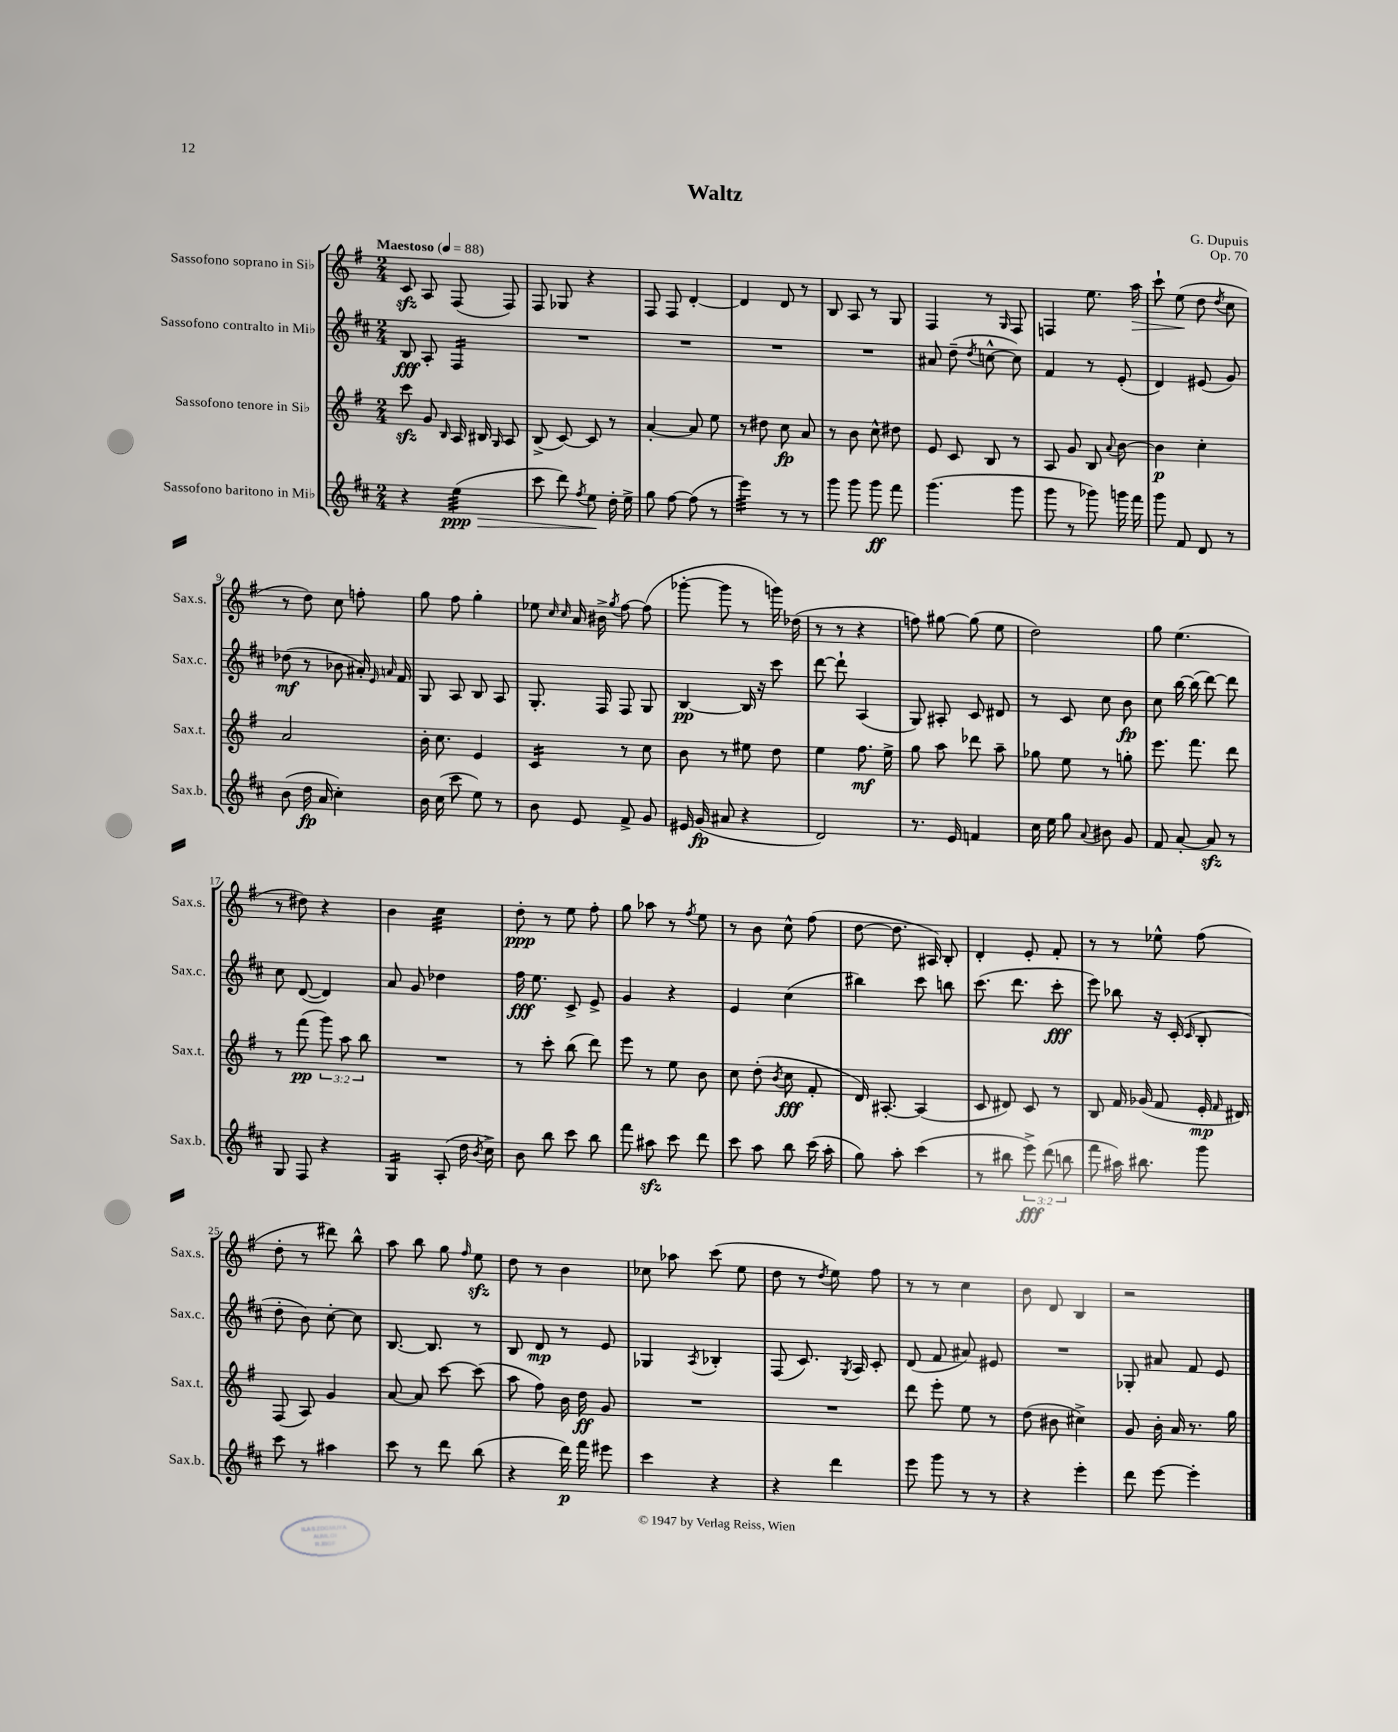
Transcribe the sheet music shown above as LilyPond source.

\header { title = "Waltz" composer = "G. Dupuis" opus = "Op. 70" }
<<
\new StaffGroup <<
\new Staff = "s0" \with { instrumentName = "Sassofono soprano in Sib" shortInstrumentName = "Sax.s." } {
    \clef treble \key g \major \numericTimeSignature \time 2/4 \tempo "Maestoso" 4 = 88
    \autoBeamOff c'8\sfz a8 fis8( fis8) |
    fis8 ges8 r4 |
    fis8 fis8 d'4~-. |
    d'4 d'8 r8 |
    b8 a8 r8 g8 |
    fis4 r8 \grace { g16 } fis8 |
    f4 e''8. a''16\> |
    c'''8-! e''8\!( d''8 \acciaccatura { d''8 } c''8 |
    r8 d''8) c''8 f''8-. |
    g''8 fis''8 g''4-. |
    ees''8 \grace { c''16 c''16 } a'16 bis'16-> \acciaccatura { g''8 } fis''8~ fis''8( |
    ges'''8~-. ges'''8 r8 g'''16) des''16( |
    r8 r8 r4 |
    f''8) gis''8~ gis''8( e''8 |
    d''2) |
    g''8 e''4.( |
    r8 dis''8) r4 |
    b'4 c''4:32 |
    d''8-.\ppp r8 e''8 fis''8-. |
    g''8 aes''8 r8 \acciaccatura { fis''8 } e''8 |
    r8 b'8 c''8-^ fis''8( |
    d''8~ d''8. ais16) b8-. |
    d'4-. e'8-. fis'8-. |
    r8 r8 ees''8-^ fis''8( |
    d''8-. r8 dis'''8) b''8-^ |
    a''8 b''8 g''8 \grace { fis''16 } e''8\sfz |
    d''8 r8 b'4 |
    ces''8 aes''8 c'''8( e''8 |
    d''8 r8 \acciaccatura { d''8 } e''8) fis''8 |
    r8 r8 c''4 |
    b'8 d'8 b4 |
    r2 \bar "|." |
}
\new Staff = "s1" \with { instrumentName = "Sassofono contralto in Mib" shortInstrumentName = "Sax.c." } {
    \clef treble \key d \major \numericTimeSignature \time 2/4
    \autoBeamOff b8\fff a8-. fis4:16 |
    R2 |
    R2 |
    R2 |
    R2 |
    ais'8 d''8--( \acciaccatura { d''8 } c''8~-^ c''8) |
    fis'4 r8 e'8-.( |
    d'4) eis'8( g'8) |
    des''8\mf( r8 bes'8 ais'16-.) \grace { e'16 a'16 } fis'16 |
    g8 a8 b8 a8 |
    g8.-. fis16 fis8 g8 |
    b4~\pp b16 r16 cis'''8 |
    d'''8~ d'''8-! a4( |
    g8) ais8-. cis'8 dis'8 |
    r8 cis'8 cis''8 b'8\fp |
    cis''8 b''16~ b''16( d'''8~) d'''8 |
    cis''8 d'8~( d'4) |
    a'8 g'8 des''4 |
    fis''16\fff e''8. cis'8-> e'8-> |
    g'4 r4 |
    e'4 cis''4( |
    bis''4) cis'''8 b''8 |
    cis'''8.( d'''8. cis'''8-.\fff |
    e'''8) bes''8 r16 cis'16-.( \grace { cis'16 } b8-. |
    d''8-. b'8) cis''8~-. cis''8 |
    b8.~ b8. r8 |
    b8 d'8\mp r8 e'8 |
    ges4 \acciaccatura { a8 } bes4-. |
    fis8( cis'8.) \acciaccatura { g8 } a16 cis'8-. |
    d'8( fis'8 ais'8) eis'8 |
    R2 |
    ges8-. ais'8 fis'8 e'8 \bar "|." |
}
\new Staff = "s2" \with { instrumentName = "Sassofono tenore in Sib" shortInstrumentName = "Sax.t." } {
    \clef treble \key g \major \numericTimeSignature \time 2/4 \override Staff.TupletNumber.text = #tuplet-number::calc-fraction-text
    \autoBeamOff c'''8\sfz g'8 \grace { b16 } a16 bis16 \grace { g16 } a8 |
    b8->( c'8~) c'8 r8 |
    a'4~-. a'8 e''8 |
    r8 dis''8 c''8\fp a'8 |
    r8 b'8 c''8-^ dis''8 |
    e'8 c'8 b8 r8 |
    a8 g'8 b8 \appoggiatura { a'8 } b'8~ |
    b'4\p c''4-. |
    a'2 |
    b'16-. c''8. e'4 |
    c'4:16 r8 c''8 |
    b'8 r8 eis''8 d''8 |
    e''4 fis''8.\mf e''16-> |
    g''8 a''8 des'''8 a''8-- |
    ges''8 e''8 r8 g''8-. |
    e'''8. fis'''8. d'''8 |
    r8 fis'''8\pp( \tuplet 3/2 { g'''8) a''8 b''8 } |
    R2 |
    r8 c'''8-. b''8( d'''8) |
    e'''8 r8 e''8 b'8 |
    c''8 d''8-.( \acciaccatura { b'8 } c''8\fff fis'8-. |
    d'16) ais8.~-. ais4( |
    c'8 dis'8) c'8 r8 |
    b8 fis'16 ges'16( fis'8 e'16-.\mp \grace { fis'16 } dis'16) |
    fis8( a8) g'4 |
    a'8~ a'8 c'''8~ c'''8( |
    a''8 fis''8) b'16 d''16\ff g'8 |
    R2 |
    R2 |
    d'''8 e'''8-. e''8 r8 |
    d''8( bis'8 cis''4->) |
    g'8 b'16-. a'16 r8. g''16 \bar "|." |
}
\new Staff = "s3" \with { instrumentName = "Sassofono baritono in Mib" shortInstrumentName = "Sax.b." } {
    \clef treble \key d \major \numericTimeSignature \time 2/4 \override Staff.TupletNumber.text = #tuplet-number::calc-fraction-text
    \autoBeamOff r4 e''4:32\ppp\>( |
    cis'''8 d'''8) \acciaccatura { fis''8 } e''8\! d''16-. e''16-> |
    g''8 fis''8~ fis''8( r8 |
    e'''4:32) r8 r8 |
    g'''8 g'''8 g'''8\ff fis'''8 |
    g'''4.( g'''8 |
    g'''8 r8 ges'''8) g'''16 fis'''16 |
    g'''8 fis'8 d'8 r8 |
    b'8( d''16\fp a'16 cis''4-.) |
    b'16 cis''16( cis'''8 e''8) r8 |
    b'8 e'8 fis'8-> g'8 |
    eis'16 g'16\fp( ais'8 r4 |
    d'2) |
    r8. e'16 f'4 |
    cis''16 e''16 g''8 \appoggiatura { a'8 } bis'8 g'8 |
    fis'8 a'8~-. a'8\sfz r8 |
    g8 fis8 r4 |
    g4:16 a8-.( d''16 \acciaccatura { b'8 } cis''16->) |
    b'8 b''8 cis'''8 b''8 |
    fis'''8 ais''8\sfz cis'''8 d'''8 |
    cis'''8 a''8 b''8 cis'''16( a''16-. |
    g''8) a''8-. cis'''4( |
    r8 bis''8 \tuplet 3/2 { e'''8->\fff) d'''8( b''8 } |
    fis'''8 ais''16) bis''8. g'''8 |
    cis'''8 r8 ais''4 |
    cis'''8 r8 d'''8 b''8( |
    r4 d'''16\p) fis'''16 eis'''8 |
    cis'''4 r4 |
    r4 d'''4 |
    e'''8 g'''8 r8 r8 |
    r4 e'''4-. |
    d'''8 e'''8~ e'''4-. \bar "|." |
}
>>
>>
